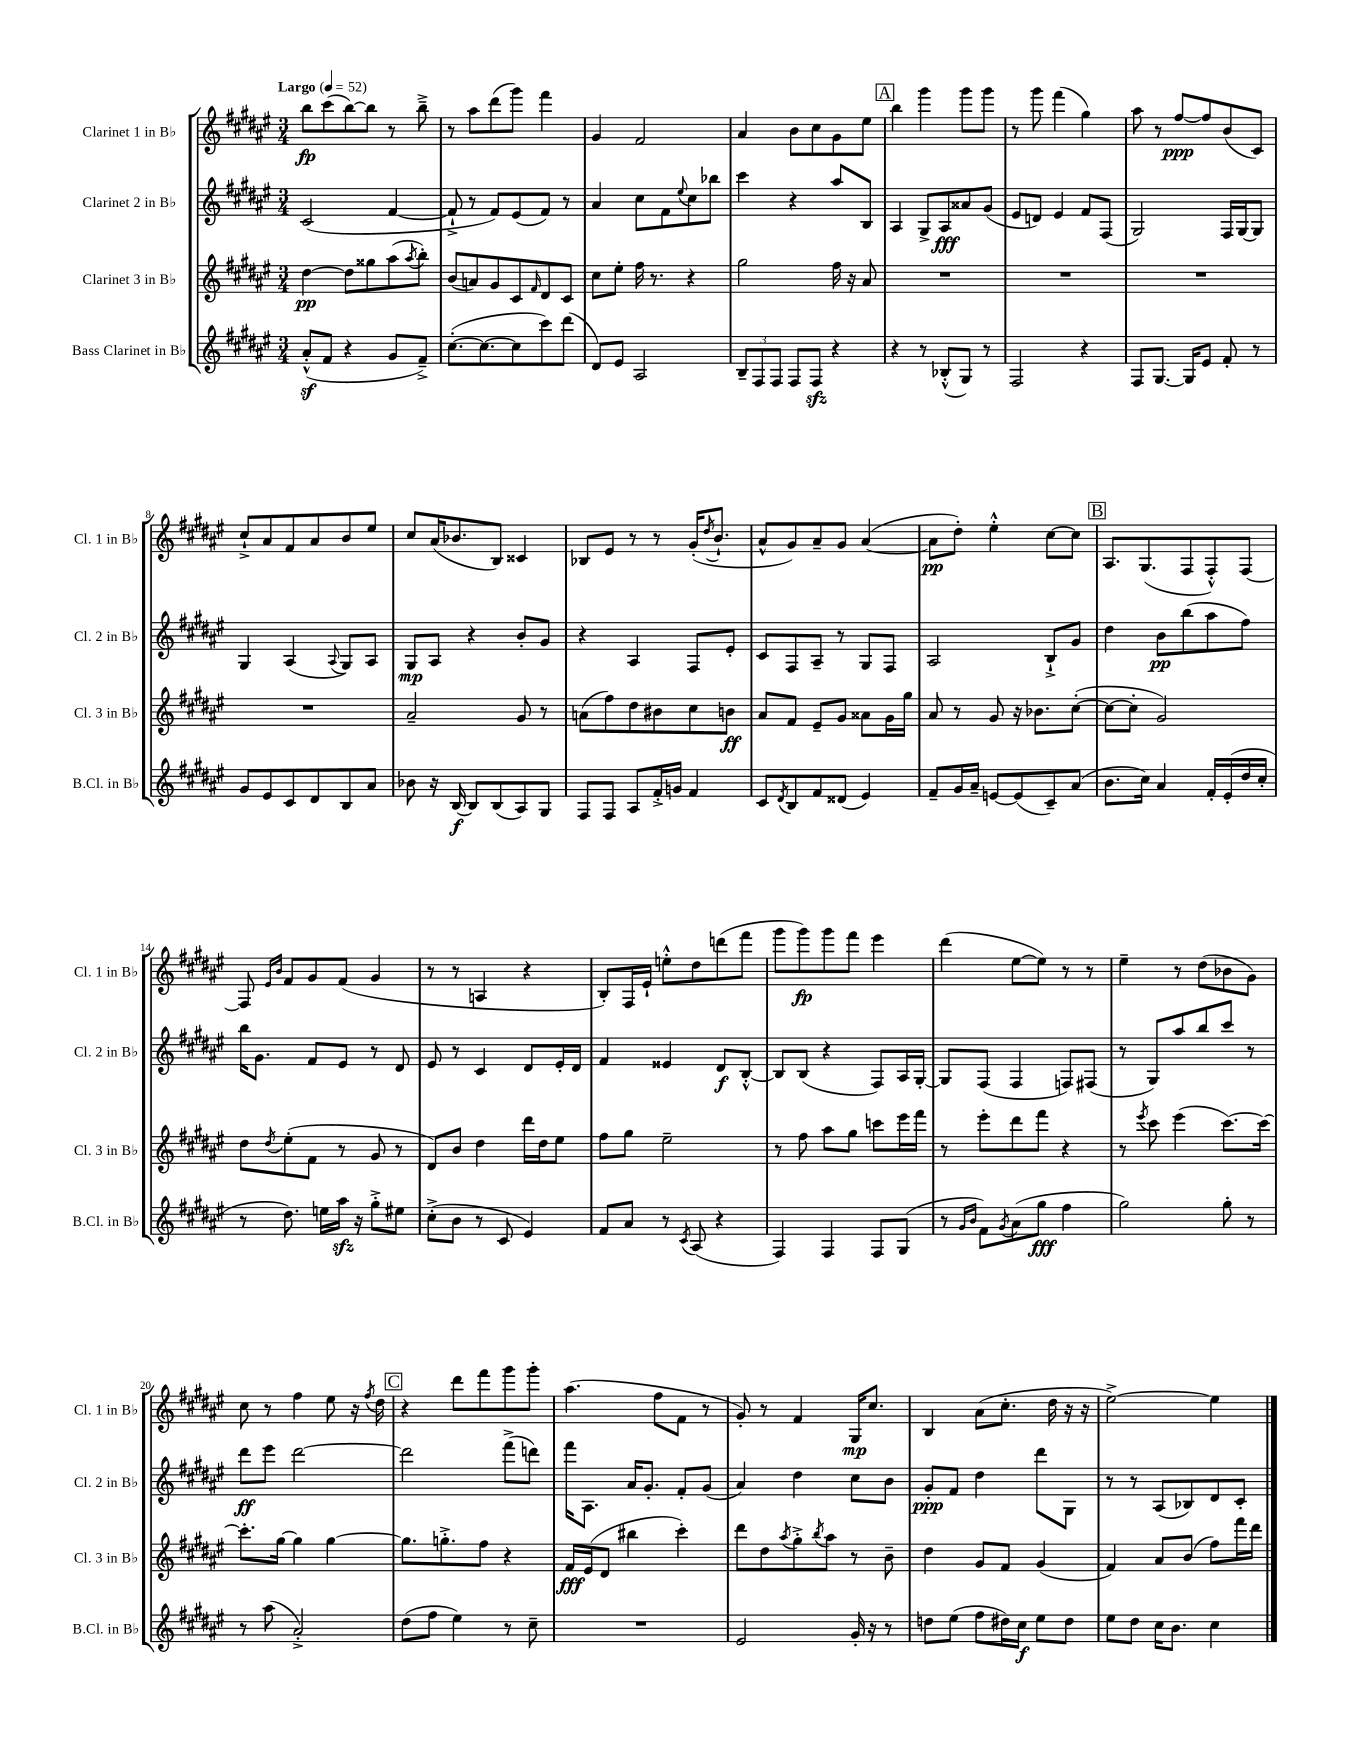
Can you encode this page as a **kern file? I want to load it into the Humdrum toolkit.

**kern	**dynam	**kern	**dynam	**kern	**dynam	**kern	**dynam
*part4	*part4	*part3	*part3	*part2	*part2	*part1	*part1
*staff4	*staff4	*staff3	*staff3	*staff2	*staff2	*staff1	*staff1
*I"Bass Clarinet in B♭	*	*I"Clarinet 3 in B♭	*	*I"Clarinet 2 in B♭	*	*I"Clarinet 1 in B♭	*
*I'B.Cl. in B♭	*	*I'Cl. 3 in B♭	*	*I'Cl. 2 in B♭	*	*I'Cl. 1 in B♭	*
*clefG2	*	*clefG2	*	*clefG2	*	*clefG2	*
*k[f#c#g#d#a#e#]	*	*k[f#c#g#d#a#e#]	*	*k[f#c#g#d#a#e#]	*	*k[f#c#g#d#a#e#]	*
*M3/4	*	*M3/4	*	*M3/4	*	*M3/4	*
*MM52	*	*MM52	*	*MM52	*	*MM52	*
=1	=1	=1	=1	=1	=1	=1	=1
!	!	!	!	!	!	!LO:TX:a:B:t=Largo	!
(8a#z'^^/L	.	[4dd#\	pp	(2c#/	.	8bb\L	fp
8f#/J	.	.	.	.	.	(8ccc#\	.
4r	.	8dd#\L]	.	.	.	[8bb\)	.
.	.	8gg##X\	.	.	.	8bb\J]	.
8g#/L	.	(8aa#\	.	[4f#/	.	8r	.
.	.	8qaa#/	.	.	.	.	.
8f#~^/J)	.	8bb'\J)	.	.	.	8bb~^\	.
=2	=2	=2	=2	=2	=2	=2	=2
([8.cc#'\L	.	(8b/L	.	8f#`^/]	.	8r	.
.	.	8an/)	.	8r	.	8aa#\L	.
8.cc#\_	.	.	.	.	.	.	.
.	.	8g#/	.	8f#/L)	.	(8ddd#\	.
8cc#\]	.	8c#/	.	(8e#/	.	8ggg#\J)	.
.	.	16qqf#/	.	.	.	.	.
8ccc#\)	.	8d#/	.	8f#/J)	.	4fff#\	.
(8ddd#\J	.	8c#/J	.	8r	.	.	.
=3	=3	=3	=3	=3	=3	=3	=3
8d#/L)	.	8cc#\L	.	4a#/	.	4g#/	.
8e#/J	.	8ee#'\J	.	.	.	.	.
2A#/	.	16ff#\	.	8cc#\L	.	2f#/	.
.	.	8.r	.	.	.	.	.
.	.	.	.	8f#\	.	.	.
.	.	.	.	8qqee#/	.	.	.
.	.	4r	.	8cc#\	.	.	.
.	.	.	.	8bb-X\J	.	.	.
=4	=4	=4	=4	=4	=4	=4	=4
12B~/L	.	2gg#\	.	4ccc#\	.	4a#/	.
12F#/	.	.	.	.	.	.	.
12F#/J	.	.	.	.	.	.	.
8F#/L	.	.	.	4r	.	8b\L	.
8F#zz/J	.	.	.	.	.	8cc#\	.
4r	.	16ff#\	.	8aa#/L	.	8g#\	.
.	.	16r	.	.	.	.	.
.	.	8a#/	.	8B/J	.	8ee#\J	.
!!LO:REH:place=s1:t=A
=5	=5	=5	=5	=5	=5	=5	=5
4r	.	2.r	.	4A#/	.	4bb\	.
8r	.	.	.	8G#^/L	.	4ggg#\	.
(8B-X'^^/L	.	.	.	8A#/	fff	.	.
8G#/J)	.	.	.	8a##X/	.	8ggg#\L	.
8r	.	.	.	(8g#/J	.	8ggg#\J	.
=6	=6	=6	=6	=6	=6	=6	=6
2F#/	.	2.r	.	8e#/L	.	8r	.
.	.	.	.	8dn/J)	.	8ggg#\	.
.	.	.	.	4e#/	.	(4fff#\	.
4r	.	.	.	8f#/L	.	4gg#\)	.
.	.	.	.	(8F#/J	.	.	.
=7	=7	=7	=7	=7	=7	=7	=7
8F#/L	.	2.r	.	2G#/)	.	8aa#\	.
[8.G#/J	.	.	.	.	.	8r	.
.	.	.	.	.	.	[8ff#/L	ppp
16G#/KL]	.	.	.	.	.	.	.
8e#/J	.	.	.	.	.	8ff#/]	.
8f#'/	.	.	.	16F#/LL	.	(8b/	.
.	.	.	.	[16G#/J	.	.	.
8r	.	.	.	8G#/J]	.	8c#/J)	.
!!LO:LB:g=z
=8	=8	=8	=8	=8	=8	=8	=8
8g#/L	.	2.r	.	4G#/	.	8cc#`^/L	.
8e#/	.	.	.	.	.	8a#/	.
8c#/	.	.	.	(4A#/	.	8f#/	.
8d#/	.	.	.	.	.	8a#/	.
.	.	.	.	8qqA#/	.	.	.
8B/	.	.	.	8G#/L)	.	8b/	.
8a#/J	.	.	.	8A#/J	.	8ee#/J	.
=9	=9	=9	=9	=9	=9	=9	=9
8b-X\	.	2a#~/	.	8G#/L	mp	8cc#/L	.
16r	.	.	.	8A#/J	.	(16a#/K	.
[16B/	f	.	.	.	.	8.b-X/	.
8B/L]	.	.	.	4r	.	.	.
(8B/	.	.	.	.	.	8B/J)	.
8A#/)	.	8g#/	.	8b'/L	.	4c##X/	.
8G#/J	.	8r	.	8g#/J	.	.	.
=10	=10	=10	=10	=10	=10	=10	=10
8F#/L	.	(8an\L	.	4r	.	8B-X/L	.
8F#/J	.	8ff#\)	.	.	.	8e#/J	.
8A#/L	.	8dd#\	.	4A#/	.	8r	.
16f#'^/L	.	8b#X\	.	.	.	8r	.
16gn/JJ	.	.	.	.	.	.	.
4f#/	.	8cc#\	.	8F#/L	.	(16g#'/KL	.
.	.	.	.	.	.	8qdd#/	.
.	.	.	.	.	.	8.b`/J	.
.	.	8bn\J	ff	8e#'/J	.	.	.
=11	=11	=11	=11	=11	=11	=11	=11
8c#/L	.	8a#/L	.	8c#/L	.	8a#^^/L	.
8qd#/	.	.	.	.	.	.	.
8B/	.	8f#/J	.	8F#/	.	8g#/)	.
8f#/	.	8e#~/L	.	8A#~/J	.	8a#~/	.
(8d##X/J	.	8g#/J	.	8r	.	8g#/J	.
4e#/)	.	8a##X\L	.	8G#/L	.	([4a#/	.
.	.	16g#\L	.	8F#/J	.	.	.
.	.	16gg#\JJ	.	.	.	.	.
=12	=12	=12	=12	=12	=12	=12	=12
8f#~/L	.	8a#/	.	2A#/	.	8a#\L]	pp
16g#/L	.	8r	.	.	.	8dd#'\J)	.
16a#~/JJ	.	.	.	.	.	.	.
[8en/L	.	8g#/	.	.	.	4ee#'^^\	.
(8e/]	.	16r	.	.	.	.	.
.	.	8.b-X\L	.	.	.	.	.
8c#~/)	.	.	.	8B`^/L	.	[8cc#\L	.
(8a#/J	.	([8cc#'\J	.	8g#/J	.	8cc#\J]	.
!!LO:REH:place=s1:t=B
=13	=13	=13	=13	=13	=13	=13	=13
8.b\L	.	8cc#\L_	.	4dd#\	.	8.A#/L	.
.	.	8cc#'\J]	.	.	.	.	.
16cc#\Jk)	.	.	.	.	.	(8.G#/	.
4a#/	.	2g#/)	.	8b\L	pp	.	.
.	.	.	.	(8bb\	.	8F#/	.
16f#'/LL	.	.	.	8aa#\	.	8F#'^^/)	.
(16e#'/	.	.	.	.	.	.	.
16dd#/	.	.	.	8ff#\J)	.	[8F#/J	.
16cc#'/JJ	.	.	.	.	.	.	.
!!LO:LB:g=z
=14	=14	=14	=14	=14	=14	=14	=14
8r	.	8dd#\L	.	16bb\KL	.	8F#/]	.
.	.	.	.	8.g#\J	.	.	.
.	.	.	.	.	.	16qqe#/LL	.
.	.	8qdd#/	.	.	.	16qqb/JJ	.
8.dd#\)	.	(8ee#'\	.	.	.	8f#/L	.
.	.	8f#\J	.	8f#/L	.	8g#/	.
16een\LL	.	.	.	.	.	.	.
16aa#zz\JJ	.	8r	.	8e#/J	.	(8f#/J	.
16r	.	.	.	.	.	.	.
8gg#'^\L	.	8g#/	.	8r	.	4g#/	.
8ee#X\J	.	8r	.	8d#/	.	.	.
=15	=15	=15	=15	=15	=15	=15	=15
(8cc#'^\L	.	8d#/L)	.	8e#/	.	8r	.
8b\J	.	8b/J	.	8r	.	8r	.
8r	.	4dd#\	.	4c#/	.	4An/	.
8c#/	.	.	.	.	.	.	.
4e#/)	.	16ddd#\LL	.	8d#/L	.	4r	.
.	.	16dd#\J	.	.	.	.	.
.	.	8ee#\J	.	16e#'/L	.	.	.
.	.	.	.	16d#/JJ	.	.	.
=16	=16	=16	=16	=16	=16	=16	=16
8f#/L	.	8ff#\L	.	4f#/	.	8B'/L)	.
8a#/J	.	8gg#\J	.	.	.	16F#/L	.
.	.	.	.	.	.	16e#`/JJ	.
8r	.	2ee#~\	.	4e##X/	.	8een'^^\L	.
8qc#/	.	.	.	.	.	.	.
(8A#/	.	.	.	.	.	8dd#\	.
4r	.	.	.	8d#/L	f	(8dddn\	.
.	.	.	.	[8B'^^/J	.	8fff#\J	.
=17	=17	=17	=17	=17	=17	=17	=17
4F#/)	.	8r	.	8B/L]	.	8ggg#\L	.
.	.	8ff#\	.	(8B/J	.	8ggg#\)	fp
4F#/	.	8aa#\L	.	4r	.	8ggg#\	.
.	.	8gg#\J	.	.	.	8fff#\J	.
8F#/L	.	8cccn\L	.	8F#/L)	.	4eee#\	.
(8G#/J	.	16eee#\L	.	16A#/L	.	.	.
.	.	16fff#\JJ	.	[16G#'/JJ	.	.	.
=18	=18	=18	=18	=18	=18	=18	=18
8r	.	8r	.	8G#/L]	.	(4ddd#\	.
16qqg#/LL	.	.	.	.	.	.	.
16qqb/JJ	.	.	.	.	.	.	.
8f#\L)	.	8eee#'\L	.	(8F#/J	.	.	.
8qg#/	.	.	.	.	.	.	.
(8a#\	.	8ddd#\	.	4F#/	.	[8ee#\L	.
8gg#\J	fff	8fff#\J	.	.	.	8ee#\J])	.
4ff#\	.	4r	.	8Fn/L)	.	8r	.
.	.	.	.	(8F#X/J	.	8r	.
=19	=19	=19	=19	=19	=19	=19	=19
2gg#\)	.	8r	.	8r	.	4ee#~\	.
.	.	8qeee#/	.	.	.	.	.
.	.	8ccc#\	.	8G#/L)	.	.	.
.	.	(4eee#\	.	8aa#/	.	8r	.
.	.	.	.	8bb/	.	(8dd#\L	.
8gg#'\	.	[8.ccc#\L)	.	8ccc#/J	.	8b-X\	.
8r	.	.	.	8r	.	8g#\J)	.
.	.	16ccc#\Jk_	.	.	.	.	.
!!LO:LB:g=z
=20	=20	=20	=20	=20	=20	=20	=20
8r	.	8.ccc#'\L]	.	8ddd#\L	ff	8cc#\	.
(8aa#\	.	.	.	8eee#\J	.	8r	.
.	.	[16gg#\Jk	.	.	.	.	.
2a#'^/)	.	4gg#\]	.	[2ddd#\	.	4ff#\	.
.	.	[4gg#\	.	.	.	8ee#\	.
.	.	.	.	.	.	16r	.
.	.	.	.	.	.	8qff#/	.
.	.	.	.	.	.	16dd#\	.
!!LO:REH:place=s1:t=C
=21	=21	=21	=21	=21	=21	=21	=21
(8dd#\L	.	8.gg#\L]	.	2ddd#\]	.	4r	.
8ff#\J	.	.	.	.	.	.	.
.	.	8.ggn'^\	.	.	.	.	.
4ee#\)	.	.	.	.	.	8ddd#\L	.
.	.	8ff#\J	.	.	.	8fff#\	.
8r	.	4r	.	(8fff#^\L	.	8ggg#\	.
8cc#~\	.	.	.	8dddn\J)	.	8ggg#'\J	.
=22	=22	=22	=22	=22	=22	=22	=22
2.r	.	16f#/LL	fff	16fff#\KL	.	(4.aa#\	.
.	.	(16e#/J	.	8.A#\J	.	.	.
.	.	8d#/J	.	.	.	.	.
.	.	4bb#X\	.	16a#/KL	.	.	.
.	.	.	.	8.g#'/J	.	.	.
.	.	.	.	.	.	8ff#\L	.
.	.	4ccc#'\)	.	8f#'/L	.	8f#\J	.
.	.	.	.	(8g#/J	.	8r	.
=23	=23	=23	=23	=23	=23	=23	=23
2e#/	.	8ddd#\L	.	4a#/)	.	8g#'/)	.
.	.	8dd#\	.	.	.	8r	.
.	.	8qaa#/	.	.	.	.	.
.	.	8gg#'^\	.	4dd#\	.	4f#/	.
.	.	8qbb/	.	.	.	.	.
.	.	8aa#\J	.	.	.	.	.
16g#'/	.	8r	.	8cc#\L	.	16G#/KL	mp
16r	.	.	.	.	.	8.cc#/J	.
8r	.	8b~\	.	8b\J	.	.	.
=24	=24	=24	=24	=24	=24	=24	=24
8ddn\L	.	4dd#\	.	8g#'/L	ppp	4B/	.
(8ee#\J	.	.	.	8f#/J	.	.	.
8ff#\L	.	8g#/L	.	4dd#\	.	(8a#\L	.
16dd#X\L)	.	8f#/J	.	.	.	8.cc#'\J	.
16cc#\JJ	f	.	.	.	.	.	.
8ee#\L	.	(4g#/	.	8ddd#\L	.	.	.
.	.	.	.	.	.	16dd#\	.
8dd#\J	.	.	.	8G#\J	.	16r	.
.	.	.	.	.	.	16r	.
=25	=25	=25	=25	=25	=25	=25	=25
8ee#\L	.	4f#/)	.	8r	.	[2ee#^\)	.
8dd#\J	.	.	.	8r	.	.	.
16cc#\KL	.	8a#/L	.	(8A#/L	.	.	.
8.b\J	.	.	.	.	.	.	.
.	.	(8b/J	.	8B-X/)	.	.	.
4cc#\	.	8ff#\L)	.	8d#/	.	4ee#\]	.
.	.	16fff#\L	.	8c#'/J	.	.	.
.	.	16ddd#\JJ	.	.	.	.	.
==	==	==	==	==	==	==	==
*-	*-	*-	*-	*-	*-	*-	*-
